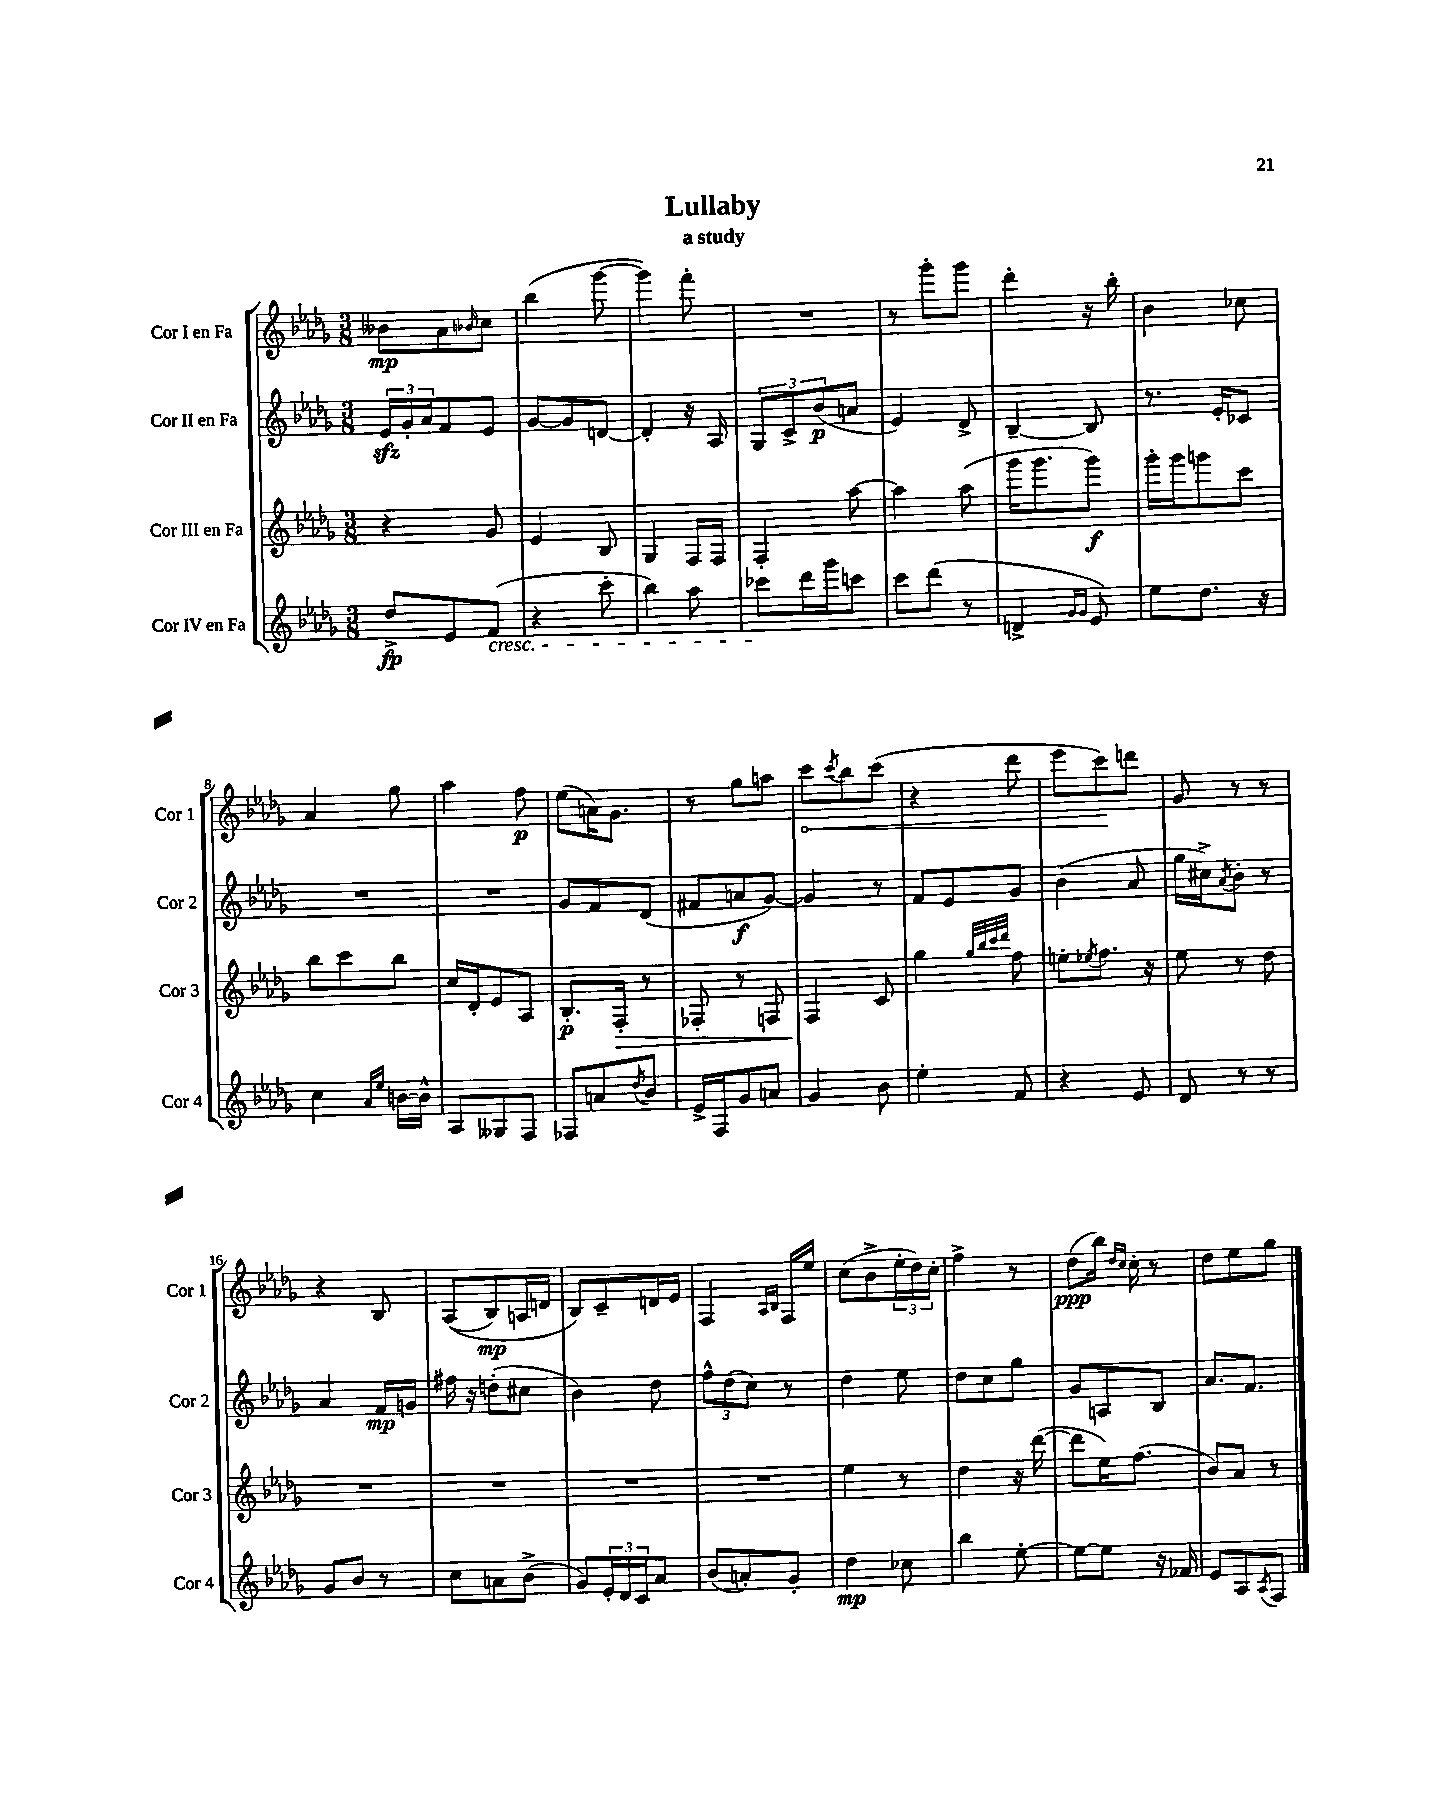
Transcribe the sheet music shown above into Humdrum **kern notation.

**kern	**kern	**kern	**kern
*staff4	*staff3	*staff2	*staff1
*clefG2	*clefG2	*clefG2	*clefG2
*k[b-e-a-d-g-]	*k[b-e-a-d-g-]	*k[b-e-a-d-g-]	*k[b-e-a-d-g-]
*M3/8	*M3/8	*M3/8	*M3/8
8dd-^	4r	24e-	8b--
.	.	24g-'	.
.	.	24a-	.
8e-	.	8f	8a-
.	.	.	16qqb-
(8f	8g-	8e-	8cc
=	=	=	=
4r	4e-	[8g-	(4bb-
.	.	8g-]	.
8ccc'	8B-	[8d	[8ggg-
=	=	=	=
4bb-)	4G-	4d']	4ggg-])
8aa-	16F	16r	8fff'
.	16F	16A-	.
=	=	=	=
8ccc-	4F'	12G-	4.r
.	.	12c^	.
16ddd-	.	.	.
.	.	(12b-	.
16ggg-	.	.	.
8ccc	[8aa-	8a	.
=	=	=	=
8ccc	4aa-]	4e-)	8r
(8ddd-	.	.	8ggg-'
8r	(8aa-	8d-^	8ggg-
=	=	=	=
4d^	16ggg-	[4B-~	4ddd-'
.	8.ggg-	.	.
16qqg-	.	.	.
16qqg-	.	.	.
8e-)	8ggg-)	8B-]	16r
.	.	.	16bb-'
=	=	=	=
8ee-	16ggg-'	8.r	4b-
.	16ggg-	.	.
8.dd-	8ggg	.	.
.	.	16e-'	.
.	8ccc	8c-	8cc-
16r	.	.	.
=	=	=	=
4cc	8bb-	4.r	4a-
.	8ccc	.	.
16qqa-	.	.	.
16qqee-	.	.	.
[16b	8bb-	.	8gg-
16b^^]	.	.	.
=	=	=	=
8A-	16cc	4.r	4aa-
.	16d-'	.	.
8G--	8e-	.	.
8F	8A-	.	8ff
=	=	=	=
8F-	8.B-'	8g-	(8ee-
8a	.	8f	16a)
.	16F'	.	8.g-
8qdd-	.	.	.
8b-	8r	(8d-	.
=	=	=	=
16e-^	8F-'	8f#	8r
16F	.	.	.
8g-	8r	8a	8gg-
8a	8F	[8g-)	8aa
=	=	=	=
4g-	4F	4g-]	8ccc
.	.	.	8qccc
.	.	.	8bb-
8b-	8c	8r	(8ccc
=	=	=	=
4ee-'	4gg-	8f	4r
.	.	8e-	.
.	32qqgg-	.	.
.	32qqbb-	.	.
.	32qqccc	.	.
.	32qqddd-	.	.
8f	8ff	8g-	8ddd-
=	=	=	=
4r	8ee'	(4b-	8eee-
.	8qee-	.	.
.	8.ff	.	8ccc)
8e-	.	8a-	8ddd
.	16r	.	.
=	=	=	=
8d-	8ee-	16gg-	8g-
.	.	16cc#^)	.
.	.	8qa-	.
8r	8r	8b-'	8r
8r	8dd-	8r	8r
=	=	=	=
8g-	4.r	4a-	4r
8b-	.	.	.
8r	.	16f	8B-
.	.	16g	.
=	=	=	=
8cc	4.r	16ff#	&((8A-
.	.	16r	.
8a	.	(8dd'	8B-)
(8b-^	.	8cc#	16A
.	.	.	16d
=	=	=	=
8g-)	4.r	4b-)	8B-&)
24e-'	.	.	8c~
24d-	.	.	.
24c	.	.	.
8a-	.	8dd-	16d
.	.	.	16e-
=	=	=	=
(8b-	4.r	12ff^^	4F
.	.	(12dd-	.
8a')	.	.	.
.	.	12cc)	.
.	.	.	16qqA-
.	.	.	16qqB-
8g-'	.	8r	16F
.	.	.	16ee-
=	=	=	=
4dd-	4ee-	4dd-	(8cc
.	.	.	8b-^
8cc-	8r	8ee-	24ee-'
.	.	.	24dd-)
.	.	.	24cc'
=	=	=	=
4bb-	4dd-	8dd-	4ff^
.	.	8cc	.
[8ee-'	16r	8gg-	8r
.	([16ddd-	.	.
=	=	=	=
8ee-_	8ddd-]	8g-	(8dd-
8ee-]	16ee-)	8A	16bb-)
.	.	.	16qqdd-
.	.	.	16qqcc
.	(8.ff	.	16cc'
16r	.	8B-	8r
16f-	.	.	.
=	=	=	=
8e-	8b-)	8.a-	8dd-
8A-	8a-	.	8ee-
.	.	8.f	.
8qA-	.	.	.
8F	8r	.	8gg-
==	==	==	==
*-	*-	*-	*-
